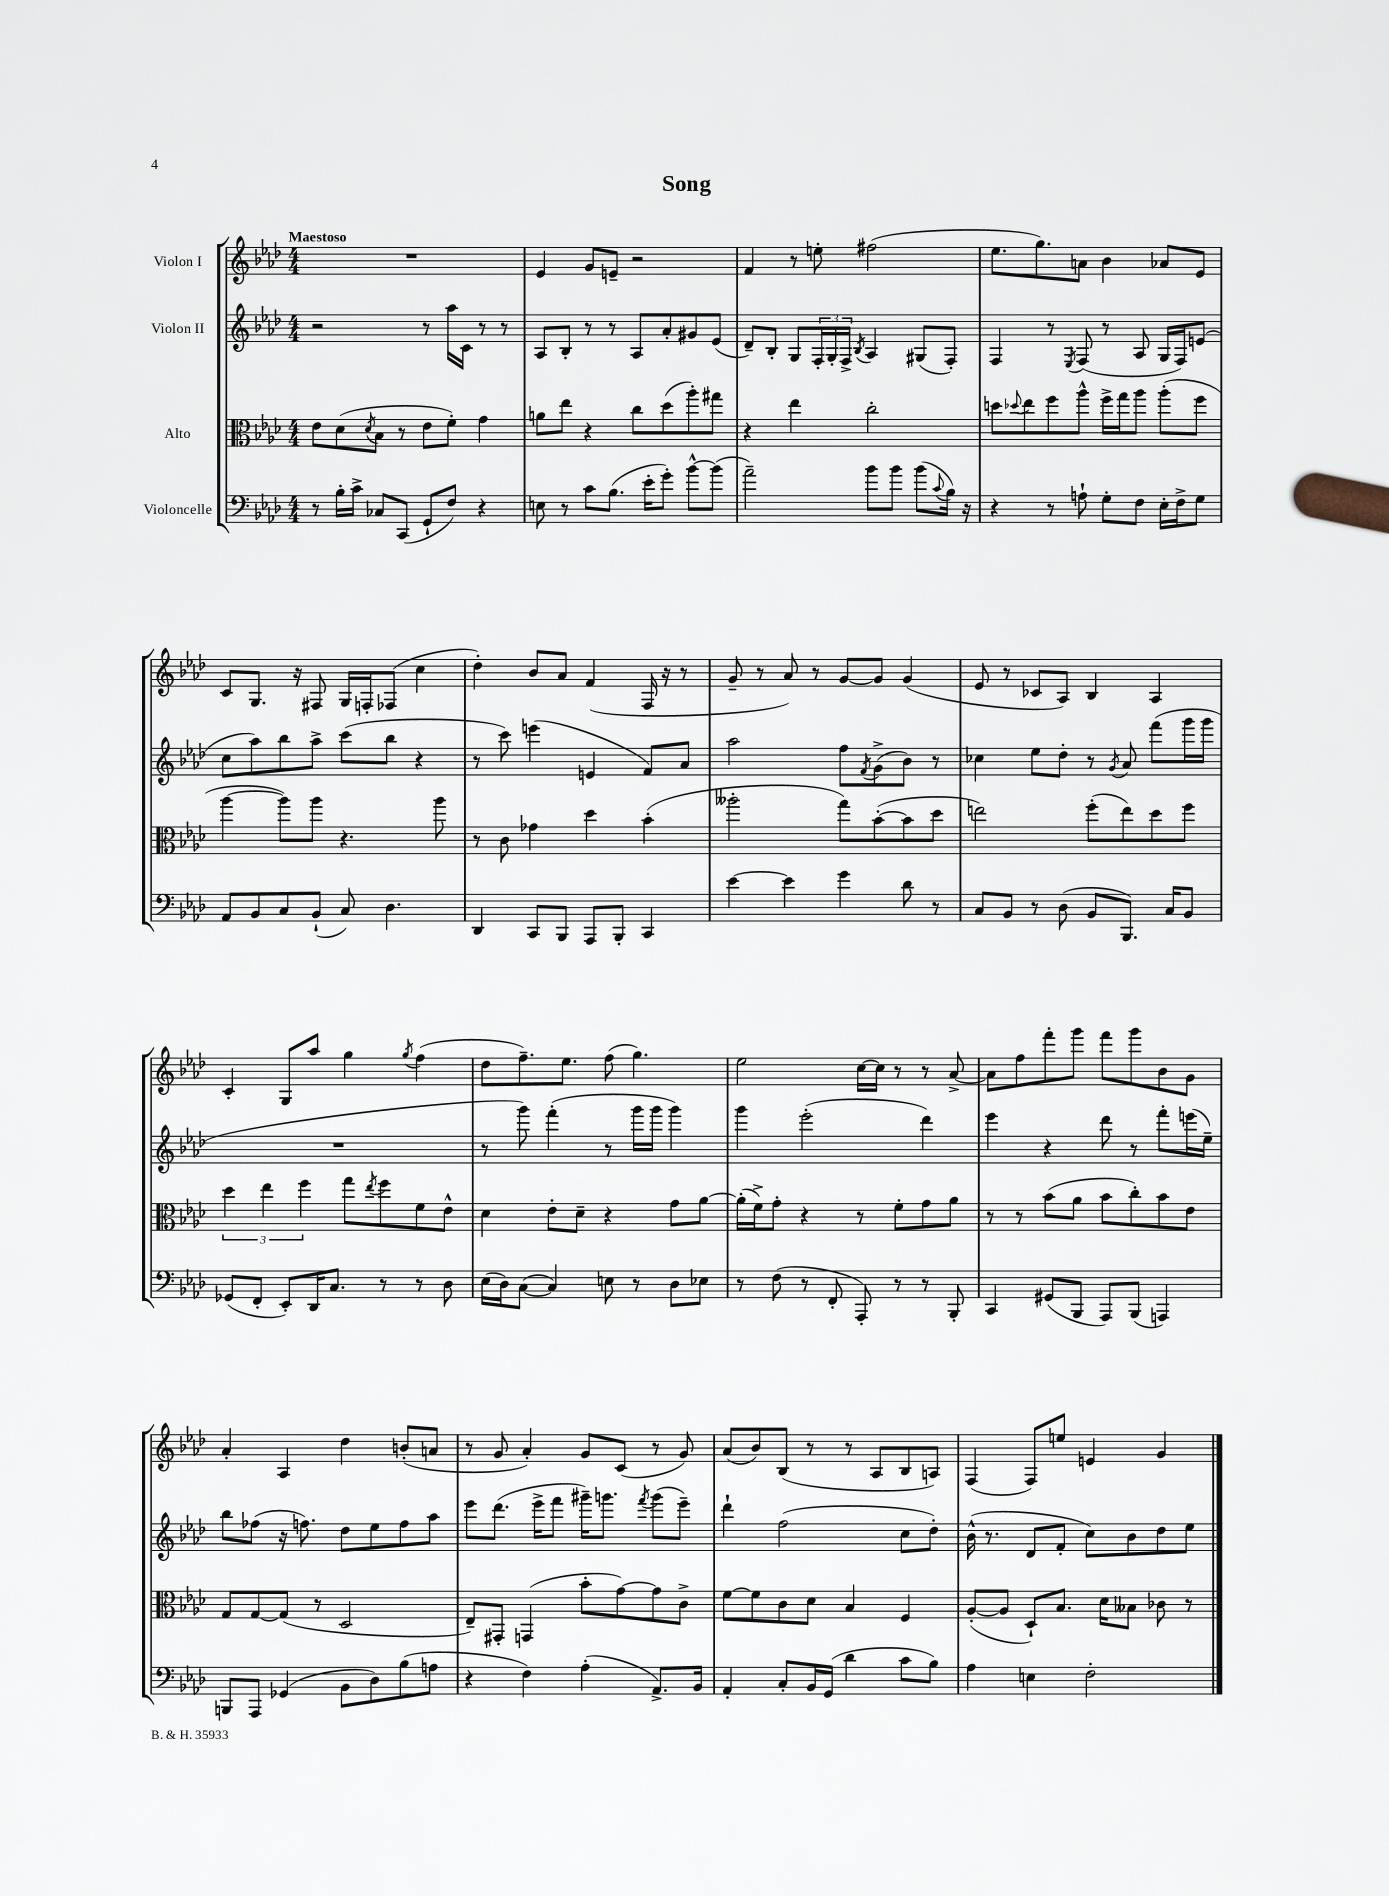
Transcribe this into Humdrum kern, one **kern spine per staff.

**kern	**kern	**kern	**kern
*staff4	*staff3	*staff2	*staff1
*clefF4	*clefC3	*clefG2	*clefG2
*k[b-e-a-d-]	*k[b-e-a-d-]	*k[b-e-a-d-]	*k[b-e-a-d-]
*M4/4	*M4/4	*M4/4	*M4/4
8r	8e-	2r	1r
16B-'	(8d-	.	.
16c^	.	.	.
.	8qd-	.	.
8C-	8B-	.	.
(8CC	8r	.	.
8GG`	8e-	8r	.
8F)	8f')	16aa-	.
.	.	16c	.
4r	4g	8r	.
.	.	8r	.
=	=	=	=
8E	8a	8A-	4e-
8r	8ee-	8B-'	.
8c	4r	8r	8g
(8.B-	.	8r	8e~
.	8cc	8A-	2r
16e-'	.	.	.
8g')	(8dd-	8a-'	.
[8b-^^	8aa-')	8g#	.
(8b-]	8gg#	(8e-	.
=	=	=	=
2a-~)	4r	8d-~)	4f
.	.	8B-'	.
.	4ee-	8G	8r
.	.	24F'	8ee'
.	.	24G'	.
.	.	24F^	.
.	.	8qB-	.
8b-	2cc'	4A-	(2ff#
8b-	.	.	.
(8b-	.	(8G#	.
8qqc	.	.	.
16B-)	.	8F')	.
16r	.	.	.
=	=	=	=
4r	8dd	4F	8.ee-
.	8qqdd-	.	.
.	8ee-	.	.
.	.	.	8.gg)
8r	8ff	8r	.
.	.	8qE-	.
8A`	8aa-^^	(8F	8a
8G'	16ff^	8r	4b-
.	16gg	.	.
8F	8aa-	8A-	.
16E-'	(8aa-'	16G	8a-
16F^	.	16F)	.
8G	8ff	(8e	8e-
=	=	=	=
8AA-	[4aa-	8cc	8c
8BB-	.	8aa-)	8.G
8C	8aa-])	8bb-	.
.	.	.	16r
(8BB-`	8aa-	8aa-^	8F#
8C)	4.r	(8ccc	16G
.	.	.	16F'
4.D-	.	8bb-	(8F-
.	.	4r	4cc
.	8aa-	.	.
=	=	=	=
4DD-	8r	8r	4dd-')
.	8c	8ccc)	.
8CC	4g-	(4eee	8b-
8BBB-	.	.	8a-
8AAA-	4dd-	4e	(4f
8BBB-'	.	.	.
4CC	(4b-'	8f)	16F
.	.	.	16r
.	.	8a-	8r
=	=	=	=
[4e-	2aa--'	2aa-	8g~
.	.	.	8r
4e-]	.	.	8a-)
.	.	.	8r
4g	8gg)	8ff	[8g
.	.	8qf	.
.	([8b-'	(8g^	8g]
8d-	8b-]	8b-)	(4g
8r	8dd-	8r	.
=	=	=	=
8C	2ee)	4cc-	8e-
8BB-	.	.	8r
8r	.	8ee-	8c-
(8D-	.	8dd-'	8A-)
8BB-	(8ff'	8r	4B-
.	.	8qg	.
8.BBB-)	8ee)	8a-	.
.	8dd-	(8fff	4A-
16C	.	.	.
8BB-	8ff	16ggg	.
.	.	16ggg	.
=	=	=	=
(8GG-	6dd-	1r	4c'
8FF'	.	.	.
.	6ee-	.	.
8EE-')	.	.	8G
.	6ff	.	.
16DD-	.	.	8aa-
8.C	.	.	.
.	8gg	.	4gg
.	8qee-	.	.
8r	8ff	.	.
.	.	.	8qgg
8r	8f	.	(4ff
8D-	8e-^^	.	.
=	=	=	=
(16E-	4d-	8r	8dd-
16D-)	.	.	.
([8C	.	8ggg)	8.ff~)
4C])	8e-'	(4fff'	.
.	.	.	8.ee-
.	8d-~	.	.
8E	4r	8r	(8ff
8r	.	16ggg	4.gg)
.	.	16ggg	.
8D-	8g	4ggg)	.
8E-	[8a-	.	.
=	=	=	=
8r	(16a-']	4ggg	2ee-
.	16f^)	.	.
(8F	8g'	.	.
8r	4r	(2eee-'	.
8FF'	.	.	.
8AAA-')	8r	.	[16cc
.	.	.	16cc]
8r	8f'	.	8r
8r	8g	4ddd-)	8r
8BBB-'	8a-	.	[8a-^
=	=	=	=
4CC	8r	4eee-	8a-]
.	8r	.	8ff
(8GG#	(8b-	4r	8fff'
8BBB-	8a-	.	8ggg
8AAA-)	8b-	8ddd-	8fff
(8BBB-	8cc')	8r	8ggg
4AAA)	8b-	8fff'	8b-
.	8e-	(16eee	8g
.	.	16ee-~)	.
=	=	=	=
8BBB	8G	8bb-	4a-'
8AAA-	[8G	(8ff-	.
(4GG-	(8G]	16r	4A-
.	.	8.ff)	.
.	8r	.	.
8BB-	2D-	8dd-	4dd-
8D-)	.	8ee-	.
(8B-	.	8ff	(8b'
8A	.	8aa-	8a
=	=	=	=
4r	8E-~)	8eee-	8r
.	8GG#'	(8.ddd-	8g
4F)	(4GG	.	4a-')
.	.	16eee-^	.
.	.	8fff	.
(4A-'	8b-'	16ggg#~)	8g
.	.	8.ggg	.
.	[8g)	.	(8c
.	.	8qfff	.
8.AA-^)	8g]	(8ggg	8r
.	8c^	8eee-~)	8g)
16BB-	.	.	.
=	=	=	=
4AA-'	[8f	4ddd-`	(8a-
.	8f]	.	8b-)
8C'	8c	(2ff	(8B-
16BB-	8d-	.	8r
(16GG	.	.	.
4d-	4B-	.	8r
.	.	.	8A-
8c	4F	8cc	8B-
8B-)	.	8dd-')	8A)
=	=	=	=
4A-	([8A-'	(16b-^^	(4F
.	.	8.r	.
.	8A-]	.	.
4E	8D-`)	8d-	8F)
.	8.B-	8f'	8ee
2F'	.	8cc)	4e
.	16d-	.	.
.	8B--	8b-	.
.	8c-	8dd-	4g
.	8r	8ee-	.
==	==	==	==
*-	*-	*-	*-
